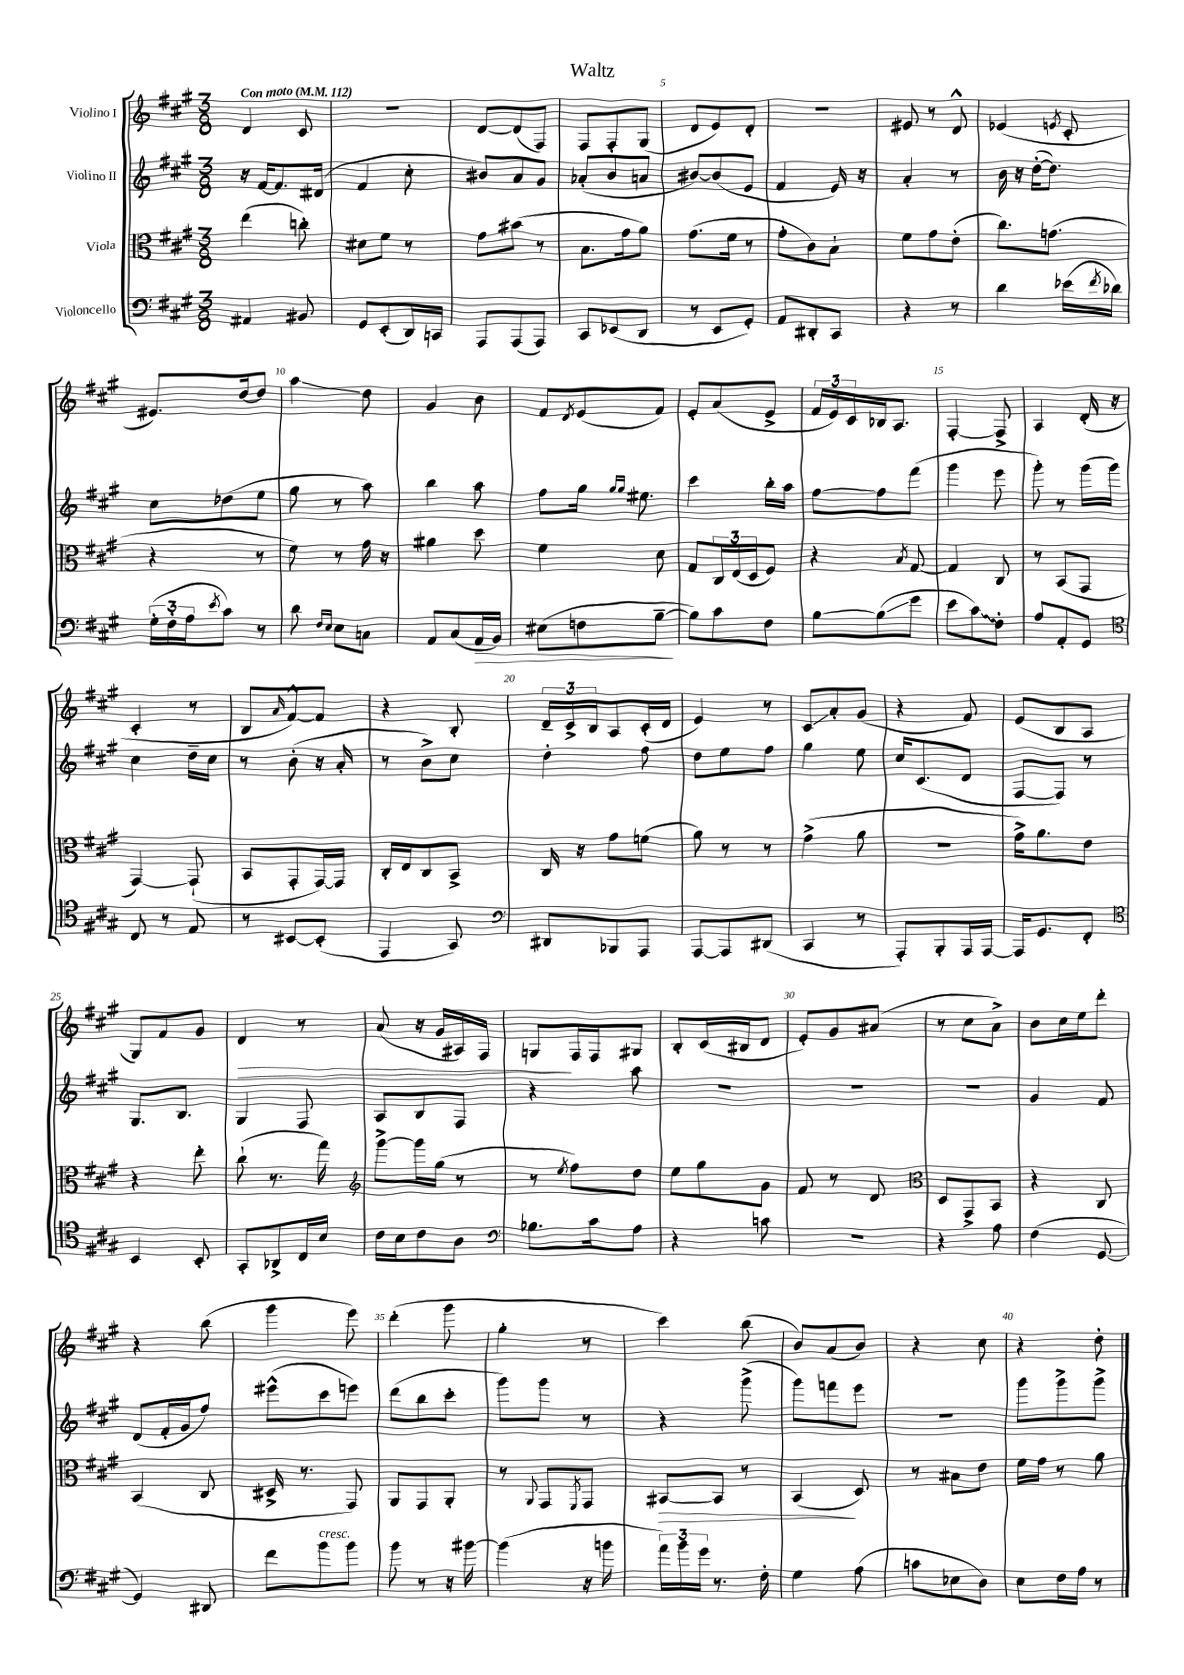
\header { title = "Waltz" }
<<
\new StaffGroup <<
\new Staff = "s0" \with { instrumentName = "Violino I" } {
    \clef treble \key a \major \numericTimeSignature \time 3/8 \tempo "Con moto" 4 = 112
    d'4 cis'8 |
    R4. |
    d'8~ d'8( fis8) |
    fis8 fis8-. gis8( |
    d'8 e'8) d'8-. |
    R4. |
    eis'8 r8 d'8-^ |
    ees'4( \acciaccatura { e'8 } cis'8-. |
    eis'8.) d''16~ d''8 |
    a''4\glissando d''8 |
    gis'4 b'8 |
    fis'8 \acciaccatura { d'8 } e'8( fis'8) |
    e'8-. a'8( e'8-> |
    \tuplet 3/2 { fis'16 e'16) cis'16 } bes16 a8. |
    fis4~-. fis8-> |
    a4 d'16-.( r16 |
    cis'4-. r8 |
    b8 \grace { a'16 } fis'8~-^) fis'8 |
    r4 b8-. |
    \tuplet 3/2 { d'16-- cis'16-> b16 } a8 cis'16-.( d'16 |
    e'4) r8 |
    cis'8\glissando a'8-. gis'8( |
    r4 fis'8) |
    e'8( b8 a8 |
    gis8) fis'8 gis'8 |
    d'4\> r8 |
    a'8( r16 gis'16 ais16) fis16 |
    g8\! fis16 fis16 gis8 |
    b8-. cis'16( bis16 d'8 |
    e'8-.) gis'8 ais'8( |
    r8 cis''8 a'8->) |
    b'8 cis''16 e''16 d'''8-. |
    r4 b''8( |
    gis'''4 e'''8) |
    d'''4-.( gis'''8 |
    gis''4-. r8 |
    cis'''4) b''8( |
    b'8) a'8( b'8) |
    r4 cis''8 |
    r4 d''8-. \bar "|." |
}
\new Staff = "s1" \with { instrumentName = "Violino II" } {
    \clef treble \key a \major \numericTimeSignature \time 3/8
    r16 fis'16~ fis'8. dis'16( |
    fis'4 cis''8-. |
    bis'8) a'8 gis'8 |
    aes'8-.( b'8 a'8 |
    bis'8~) bis'8( e'8 |
    fis'4 e'16) r16 |
    a'4-. r8 |
    b'16 r16 d''16~-.( d''8.) |
    cis''8 des''8( e''8 |
    gis''8 r8 a''8) |
    b''4 a''8 |
    fis''8 gis''16 \grace { gis''16 gis''16 } eis''8. |
    cis'''4 b''16-. a''16 |
    fis''8~ fis''8 fis'''8( |
    gis'''4 e'''8 |
    gis'''8-.) r8 gis'''16( gis'''16) |
    cis''4 d''16-- cis''16 |
    r8 b'8-.( r16 a'16-. |
    r8 b'8->) cis''8 |
    d''4-. fis''8 |
    d''8 e''8 fis''8 |
    gis''4 e''8 |
    cis''16 cis'8.( d'8 |
    fis8~ fis8) r8 |
    gis8. b8. |
    gis4 fis8 |
    a8 b8 fis8 |
    r4 a''8 |
    R4. |
    R4. |
    R4. |
    gis'4 fis'8 |
    d'8( fis'16-. gis'16 fis''8) |
    eis'''8-^( cis'''8 e'''8) |
    d'''8( b''8 cis'''8-. |
    gis'''8) gis'''8 r8 |
    r4 gis'''8->( |
    gis'''8) f'''8 e'''8 |
    R4. |
    gis'''8 gis'''8-> gis'''8-> \bar "|." |
}
\new Staff = "s2" \with { instrumentName = "Viola" } {
    \clef alto \key a \major \numericTimeSignature \time 3/8
    e''4( c''8-.) |
    dis'8 fis'8 r8 |
    gis'8 bis'8( r8 |
    b8. gis'16 a'8) |
    gis'8.( fis'16 r8 |
    gis'8-. cis'8) b8-! |
    fis'8 gis'8 e'8-.( |
    cis''8.) g'8.( |
    r4 r8 |
    fis'8) r8 gis'16 r16 |
    ais'4 d''8 |
    fis'4 d'8 |
    gis8 \tuplet 3/2 { cis16 e16( d16 } fis8) |
    r4 \acciaccatura { b8 } gis8~ |
    gis4 cis8 |
    r8 b,8( gis,8 |
    gis,4~) gis,8-!( |
    b,8 gis,8-. gis,16~) gis,16 |
    cis16-. e16 cis8 b,8-> |
    cis16 r16 gis'8 f'8( |
    a'8) r8 r8 |
    gis'4->( a'8 |
    R4. |
    gis'16->) a'8. e'8 |
    r4 e''8-. |
    cis''8-!( r8. gis''16) |
    \clef treble gis'''8~-> gis'''16 gis''16( r8 |
    r8 \acciaccatura { e''8 } fis''8) d''8 |
    e''8 gis''8 gis'8 |
    fis'8 r8 d'8 |
    \clef alto d8 gis,8-> b,8 |
    r4 cis8 |
    b,4( cis8 |
    dis16-> r8. gis,8) |
    a,8 gis,8 a,8-. |
    r8 \appoggiatura { a,8 } gis,8 \acciaccatura { fis,8 } gis,8 |
    bis,8~\> bis,8 r8 |
    b,4\!( d8) |
    r8 bis8 e'8 |
    fis'16 gis'16 r8 a'8 \bar "|." |
}
\new Staff = "s3" \with { instrumentName = "Violoncello" } {
    \clef bass \key a \major \numericTimeSignature \time 3/8
    ais,4 bis,8 |
    gis,8 e,8-.( d,16) c,16 |
    a,,8 a,,8( a,,8) |
    cis,8 ees,8( d,8 |
    r8 e,8 gis,8-.) |
    a,8 dis,8-. cis,8 |
    r4 r8 |
    d'4 ees'16( \acciaccatura { fis'8 } des'16) |
    \tuplet 3/2 { gis16-.( fis16-. a16 } \acciaccatura { e'8 } cis'8) r8 |
    d'8 \grace { fis16 e16 } e8 c8 |
    a,8 cis8( a,16\> b,16) |
    eis8( f8 b8~--\! |
    b8) cis'8 fis8 |
    b8~ b8\glissando( gis'8 |
    e'8 \once \override Glissando.style = #'zigzag cis'8\glissando) fis8-. |
    a8 a,8-. gis,8 |
    \clef tenor cis8 r8 e8 |
    r8 bis,8~ bis,8-.( |
    e,4 gis,8) |
    \clef bass dis,8 bes,,8 a,,8 |
    a,,8~ a,,8 dis,8( |
    cis,4 r8 |
    a,,8-.) b,,8-. a,,16 a,,16~ |
    a,,16 gis,8. fis,8-. |
    \clef tenor b,4 b,8-. |
    gis,8-. aes,8-> cis16 b16 |
    cis'16 b16 cis'8 a8 |
    \clef bass bes8. cis'16 a8 |
    r4 c'8 |
    R4. |
    r4 a8 |
    fis4( gis,8~ |
    gis,4) dis,8 |
    fis'8 b'8^\markup { \italic "cresc." } b'8 |
    b'8 r8 r16 bis'16~ |
    bis'4( r16 b'16 |
    \tuplet 3/2 { a'16) b'16 gis'16 } r8. fis16-. |
    gis4 a8( |
    c'8 ees8 d8) |
    e8 fis16 a16 r8 \bar "|." |
}
>>
>>
\layout { \context { \Score \override BarNumber.break-visibility = ##(#f #t #t) barNumberVisibility = #(every-nth-bar-number-visible 5) } }
